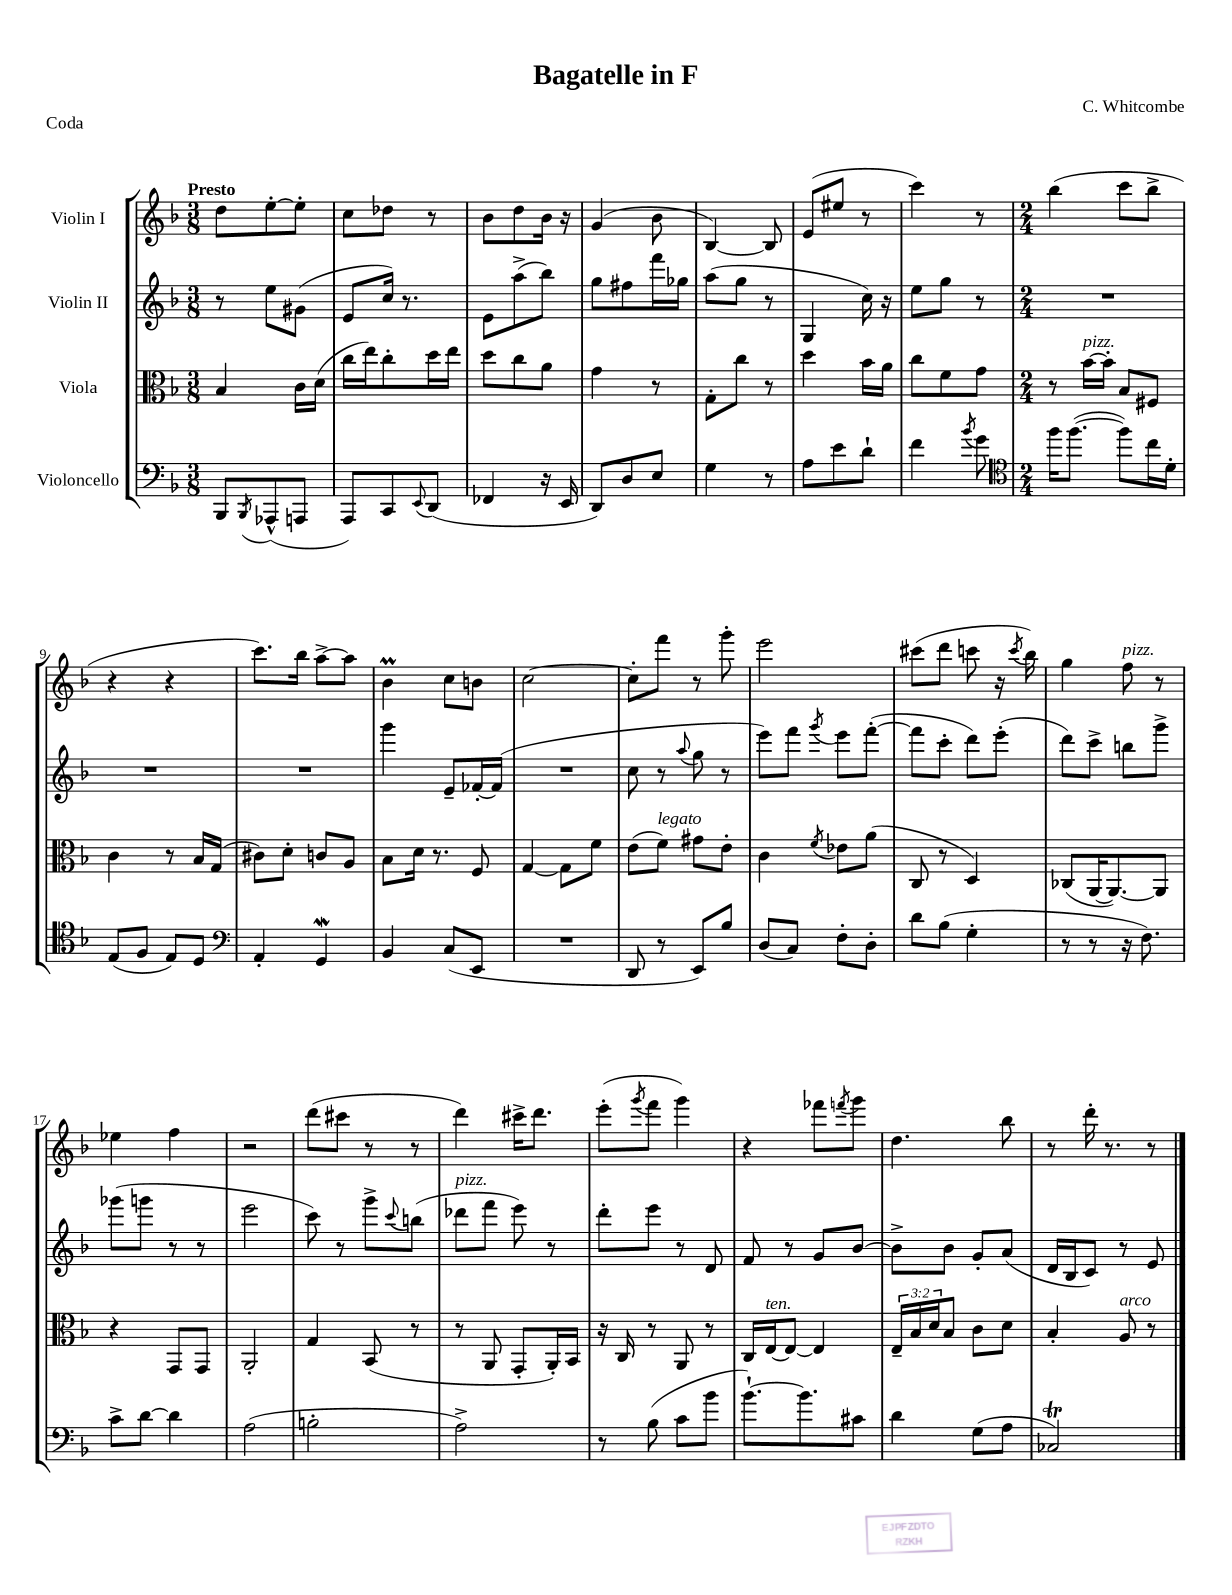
\header { title = "Bagatelle in F" composer = "C. Whitcombe" piece = "Coda" }
<<
\new StaffGroup <<
\new Staff = "s0" \with { instrumentName = "Violin I" } {
    \clef treble \key f \major \numericTimeSignature \time 3/8 \tempo "Presto"
    d''8 e''8~-. e''8-. |
    c''8 des''8 r8 |
    bes'8 d''8 bes'16 r16 |
    g'4( bes'8 |
    bes4~) bes8 |
    e'8( eis''8 r8 |
    c'''4) r8 |
    \numericTimeSignature \time 2/4 bes''4( c'''8 bes''8-> |
    r4 r4 |
    c'''8.) bes''16 a''8~-> a''8 |
    bes'4\prall c''8 b'8 |
    c''2~ |
    c''8-. f'''8 r8 g'''8-. |
    e'''2 |
    cis'''8( d'''8 c'''8 r16 \acciaccatura { c'''8 } bes''16) |
    g''4 f''8^\markup { \italic "pizz." } r8 |
    ees''4 f''4 |
    r2 |
    d'''8( cis'''8 r8 r8 |
    d'''4) cis'''16-> d'''8. |
    e'''8-.( \acciaccatura { g'''8 } f'''8 g'''4) |
    r4 fes'''8 \acciaccatura { f'''8 } g'''8 |
    d''4. bes''8 |
    r8 d'''16-. r8. r8 \bar "|." |
}
\new Staff = "s1" \with { instrumentName = "Violin II" } {
    \clef treble \key f \major \numericTimeSignature \time 3/8
    r8 e''8 gis'8( |
    e'8 c''16) r8. |
    e'8 a''8->( bes''8) |
    g''8 fis''8 f'''16 ges''16 |
    a''8( g''8 r8 |
    g4 c''16) r16 |
    e''8 g''8 r8 |
    \numericTimeSignature \time 2/4 R2 |
    R2 |
    R2 |
    g'''4 e'8-- fes'16~-. fes'16( |
    R2 |
    c''8 r8 \appoggiatura { a''8 } g''8 r8 |
    e'''8) f'''8 \acciaccatura { g'''8 } e'''8 f'''8~-.( |
    f'''8 c'''8-. d'''8) e'''8-.( |
    d'''8) c'''8-> b''8 g'''8-> |
    ges'''8( g'''8 r8 r8 |
    e'''2 |
    c'''8) r8 g'''8-> \appoggiatura { c'''8 } b''8( |
    des'''8^\markup { \italic "pizz." } f'''8 e'''8) r8 |
    d'''8-. e'''8 r8 d'8 |
    f'8 r8 g'8 bes'8~ |
    bes'8-> bes'8 g'8-. a'8( |
    d'16 bes16 c'8) r8 e'8 \bar "|." |
}
\new Staff = "s2" \with { instrumentName = "Viola" } {
    \clef alto \key f \major \numericTimeSignature \time 3/8 \override Staff.TupletNumber.text = #tuplet-number::calc-fraction-text
    bes4 c'16 d'16( |
    c''16 e''16) c''8-. d''16 e''16 |
    d''8 c''8 a'8 |
    g'4 r8 |
    g8-. c''8 r8 |
    d''4 bes'16 a'16 |
    c''8 f'8 g'8 |
    \numericTimeSignature \time 2/4 r8 bes'16~^\markup { \italic "pizz." } bes'16-. bes8 fis8 |
    c'4 r8 bes16 g16( |
    cis'8) d'8-. c'8 a8 |
    bes8 d'16 r8. f8 |
    g4~ g8 f'8 |
    e'8( f'8^\markup { \italic "legato" }) gis'8 e'8-. |
    c'4 \acciaccatura { f'8 } ees'8 a'8( |
    c8 r8 d4) |
    ces8( a,16~ a,8.~) a,8 |
    r4 g,8 g,8 |
    a,2-. |
    g4 bes,8( r8 |
    r8 a,8 g,8-. a,16-.) bes,16 |
    r16 c16 r8 a,8 r8 |
    c16 e16~^\markup { \italic "ten." } e8~ e4 |
    \tuplet 3/2 { e16-- bes16 d'16 } bes8 c'8 d'8 |
    bes4-. a8^\markup { \italic "arco" } r8 \bar "|." |
}
\new Staff = "s3" \with { instrumentName = "Violoncello" } {
    \clef bass \key f \major \numericTimeSignature \time 3/8
    bes,,8 \acciaccatura { bes,,8 } aes,,8-^( a,,8 |
    a,,8) c,8 \appoggiatura { e,8 } d,8( |
    fes,4 r16 e,16 |
    d,8) d8 e8 |
    g4 r8 |
    a8 e'8 d'8-! |
    f'4 \acciaccatura { bes'8 } g'8 |
    \numericTimeSignature \time 2/4 \clef tenor f''16 f''8.~( f''8) c''16 d'16-. |
    e8( f8 e8) d8 |
    \clef bass a,4-. g,4\mordent |
    bes,4 c8( e,8 |
    R2 |
    d,8 r8 e,8) bes8 |
    d8( c8) f8-. d8-. |
    d'8 bes8( g4-. |
    r8 r8 r16 f8.) |
    c'8-> d'8~ d'4 |
    a2( |
    b2-. |
    a2->) |
    r8 bes8( c'8 bes'8 |
    bes'8.~-!) bes'8. cis'8 |
    d'4 g8( a8 |
    ces2\trill) \bar "|." |
}
>>
>>
